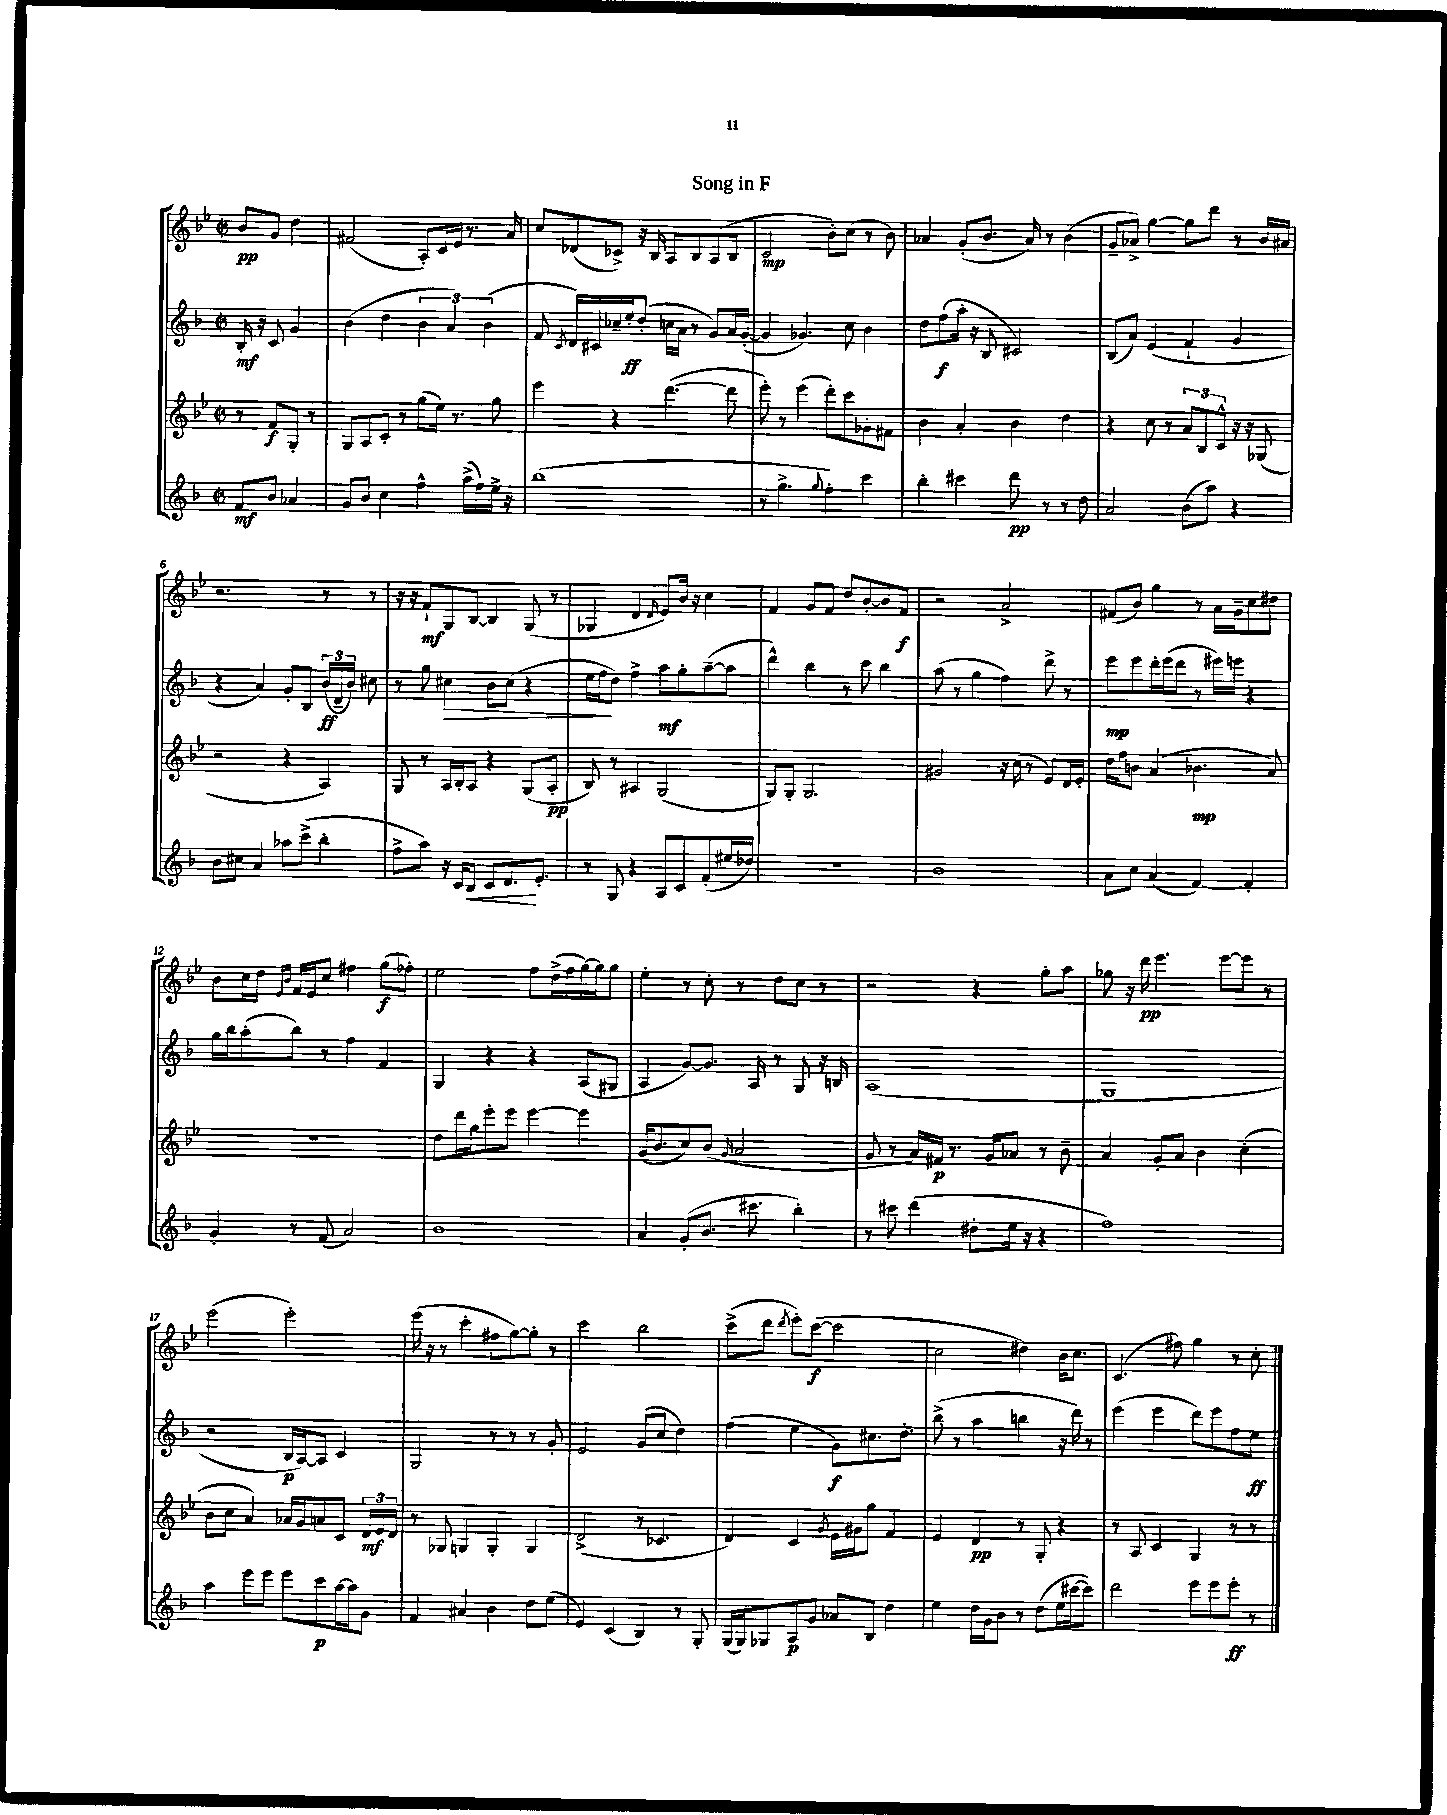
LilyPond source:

\header { title = "Song in F" }
<<
\new StaffGroup <<
\new Staff = "s0" {
    \clef treble \key bes \major \defaultTimeSignature \time 2/2 \partial 2
    \autoBeamOff bes'8[\pp g'8] d''4 |
    fis'2( a8[-.) c'16 ees'16] r8. a'16 |
    c''8[ des'8( ces'8]->) r16 bes16 a8[ bes8 a8( bes8] |
    c'2\mp bes'8[-.) c''8]( r8 bes'8) |
    aes'4 g'8[-.( bes'8.] aes'16) r8 bes'4( |
    g'8[-- aes'8]->) g''4~ g''8[ d'''8] r8 bes'16[ ais'16] |
    r2. r8 r8 |
    r16 r16 f'8[-!\mf g8 bes8]~ bes4 g8( r8 |
    ges4 d'4 \grace { d'16 } ees'8[) bes'16] r16 c''4 |
    f'4 g'8[ f'8] d''8[ bes'8~-. bes'8 f'8]\f |
    r2 a'2-> |
    fis'8[( bes'8]) g''4 r8 a'16[ g'16-- c''8 dis''8] |
    bes'8[ c''16 d''16] \grace { ees'16[ bes'16] } f'16[ ees'16 c''8] fis''4 g''8[\f( fes''8]-.) |
    ees''2 f''8[ d''16->( f''16 g''16~) g''16 g''8] |
    ees''4-. r8 c''8-. r8 d''8[ c''8] r8 |
    r2 r4 g''8[-. a''8] |
    ges''8 r16 d'''16\pp ees'''4. ees'''8[~ ees'''8] r8 |
    ees'''2( ees'''2-.) |
    ees'''16( r16 r8 c'''4-. fis''8[ g''8~) g''8]-. r8 |
    c'''2 bes''2 |
    c'''8[->( d'''8] \acciaccatura { d'''8 } ees'''8[-.) c'''8]~\f( c'''2 |
    c''2 dis''4) bes'16[ c''8.] |
    c'4.( fis''8) g''4 r8 c''8-. \bar "|." |
}
\new Staff = "s1" {
    \clef treble \key f \major \defaultTimeSignature \time 2/2 \partial 2
    \autoBeamOff bes16-.\mf r16 c'8 g'4 |
    bes'4( d''4 \tuplet 3/2 { bes'4 a'4) bes'4( } |
    f'8 \acciaccatura { c'8 } d'16[) cis'16 ces''16-- e''16-.\ff d''8]-.( c''16[ a'16] r8 g'8[) a'16 g'16]~-.( |
    g'4 ges'4.) c''8 bes'4 |
    d''8[ f''8\f( a''16]-. r16 bes8 cis'2) |
    bes8[( a'8]) e'4( f'4-! g'4 |
    r4 a'4) g'8[-. bes8] \tuplet 3/2 { bes'16[\ff( d'16-- bes'16]) } cis''8 |
    r8 g''8 cis''4\> bes'8[ cis''8]( r4 |
    e''16[ f''16\! d''8]) f''4-> a''8[\mf g''8-. a''8~--( a''8] |
    d'''4-^) bes''4 r8 c'''8 bes''4 |
    a''8( r8 g''4 f''4) d'''8-> r8 |
    e'''8[\mp e'''8 d'''16-. e'''16( d'''8] r8 eis'''16[) e'''16] r4 |
    g''16[ bes''16 a''8-.( bes''8]) r8 f''4 f'4 |
    g4 r4 r4 a8[( gis8] |
    a4 g'8[~) g'8.] a16 r8 g8 r16 b16 |
    a1( |
    g1 |
    r2 bes16[\p a16~) a8] c'4 |
    g2 r8 r8 r8 g'8-. |
    e'2 g'8[( c''8] d''4) |
    f''4( e''4 g'8[\f) cis''8. d''8.]-. |
    bes''8->( r8 a''4 b''4 r16 d'''16) r8 |
    e'''4( e'''4 d'''8[) e'''8 f''8 e''8]\ff \bar "|." |
}
\new Staff = "s2" {
    \clef treble \key bes \major \defaultTimeSignature \time 2/2 \partial 2
    \autoBeamOff r8 f'8[\f g8]-. r8 |
    g8[ a8 c'8]-. r8 g''8[( ees''16]) r8. g''8 |
    ees'''4 r4 d'''4.~( d'''8 |
    ees'''8-.) r8 ees'''4( d'''8[-.) c'''8 ges'8-. fis'8] |
    bes'4 a'4-. bes'4 d''4 |
    r4 c''8 r8 \tuplet 3/2 { a'8[ bes8 c'8]-^ } r16 r16 ges8( |
    r2 r4 a4) |
    g8 r8 a16[ bes16-. a8] r4 g8[( a8]-.\pp |
    bes8) r8 ais4 g2( |
    g8[) g8]-. g2. |
    gis'2 r16 c''16( r8 ees'8[) d'16 ees'16]-. |
    d''16[ f''16 b'8] a'4( bes'4.\mp a'8) |
    R1 |
    d''8[ d'''16 g''16 ees'''8-. ees'''8] ees'''4~ ees'''4 |
    g'16[( bes'8. c''8) bes'8]( \grace { g'16 } a'2 |
    g'8 r8 a'16[) fis'16]\p r8. g'16[ aes'8] r8 bes'8-- |
    a'4 g'8[-. a'8] bes'4 c''4-.( |
    bes'8[ c''8] a'4) aes'16[ g'16 a'8 c'8] \tuplet 3/2 { d'16[\mf ees'16 d'16] } |
    r8 ges8 g4 g4-. g4 |
    d'2->( r8 ces'4. |
    d'4) c'4 \acciaccatura { g'8 } ees'16[ gis'16 g''8] f'4 |
    ees'4 d'4\pp r8 g8-. r4 |
    r8 a8 c'4 g4 r8 r8 \bar "|." |
}
\new Staff = "s3" {
    \clef treble \key f \major \defaultTimeSignature \time 2/2 \partial 2
    \autoBeamOff f'8[\mf bes'8] aes'4 |
    g'8[ bes'8] c''4 f''4-^ a''16[->( f''16) e''16]-> r16 |
    bes''1( |
    r8 g''4.-> \appoggiatura { g''8 } f''4-.) c'''4 |
    bes''4-. cis'''4 d'''8\pp r8 r8 d''8 |
    a'2 bes'8[( a''8]) r4 |
    bes'8[ cis''8] a'4 aes''8[ c'''8]->( bes''4-. |
    f''8[-> a''8]) r16 c'16[ bes8]\< c'8[ d'8.\! e'8.]-. |
    r8 g8 r4 a8[ c'8 f'8-.( eis''16 des''16]) |
    r1 |
    bes'1 |
    a'8[ c''8] a'4( f'4~) f'4-. |
    g'4-. r8 f'8( a'2) |
    bes'1 |
    a'4 g'8[-.( bes'8.] cis'''8. bes''4-.) |
    r8 cis'''8 d'''4( dis''8[-. e''16] r16 r4 |
    f''1) |
    a''4 e'''8[ e'''8] e'''8[ c'''8\p a''16~ a''16 g'8] |
    f'4 ais'4 bes'4 d''8[ e''8]( |
    e'4) c'4( bes4) r8 g8-. |
    g16[( g16) ges8 a8\p g'8] aes'8[ bes8] d''4 |
    e''4 d''16[ g'16 bes'8] r8 d''8[( e''16 cis'''16~ cis'''8]) |
    d'''2 e'''8[ e'''8 e'''8]-.\ff r8 \bar "|." |
}
>>
>>
